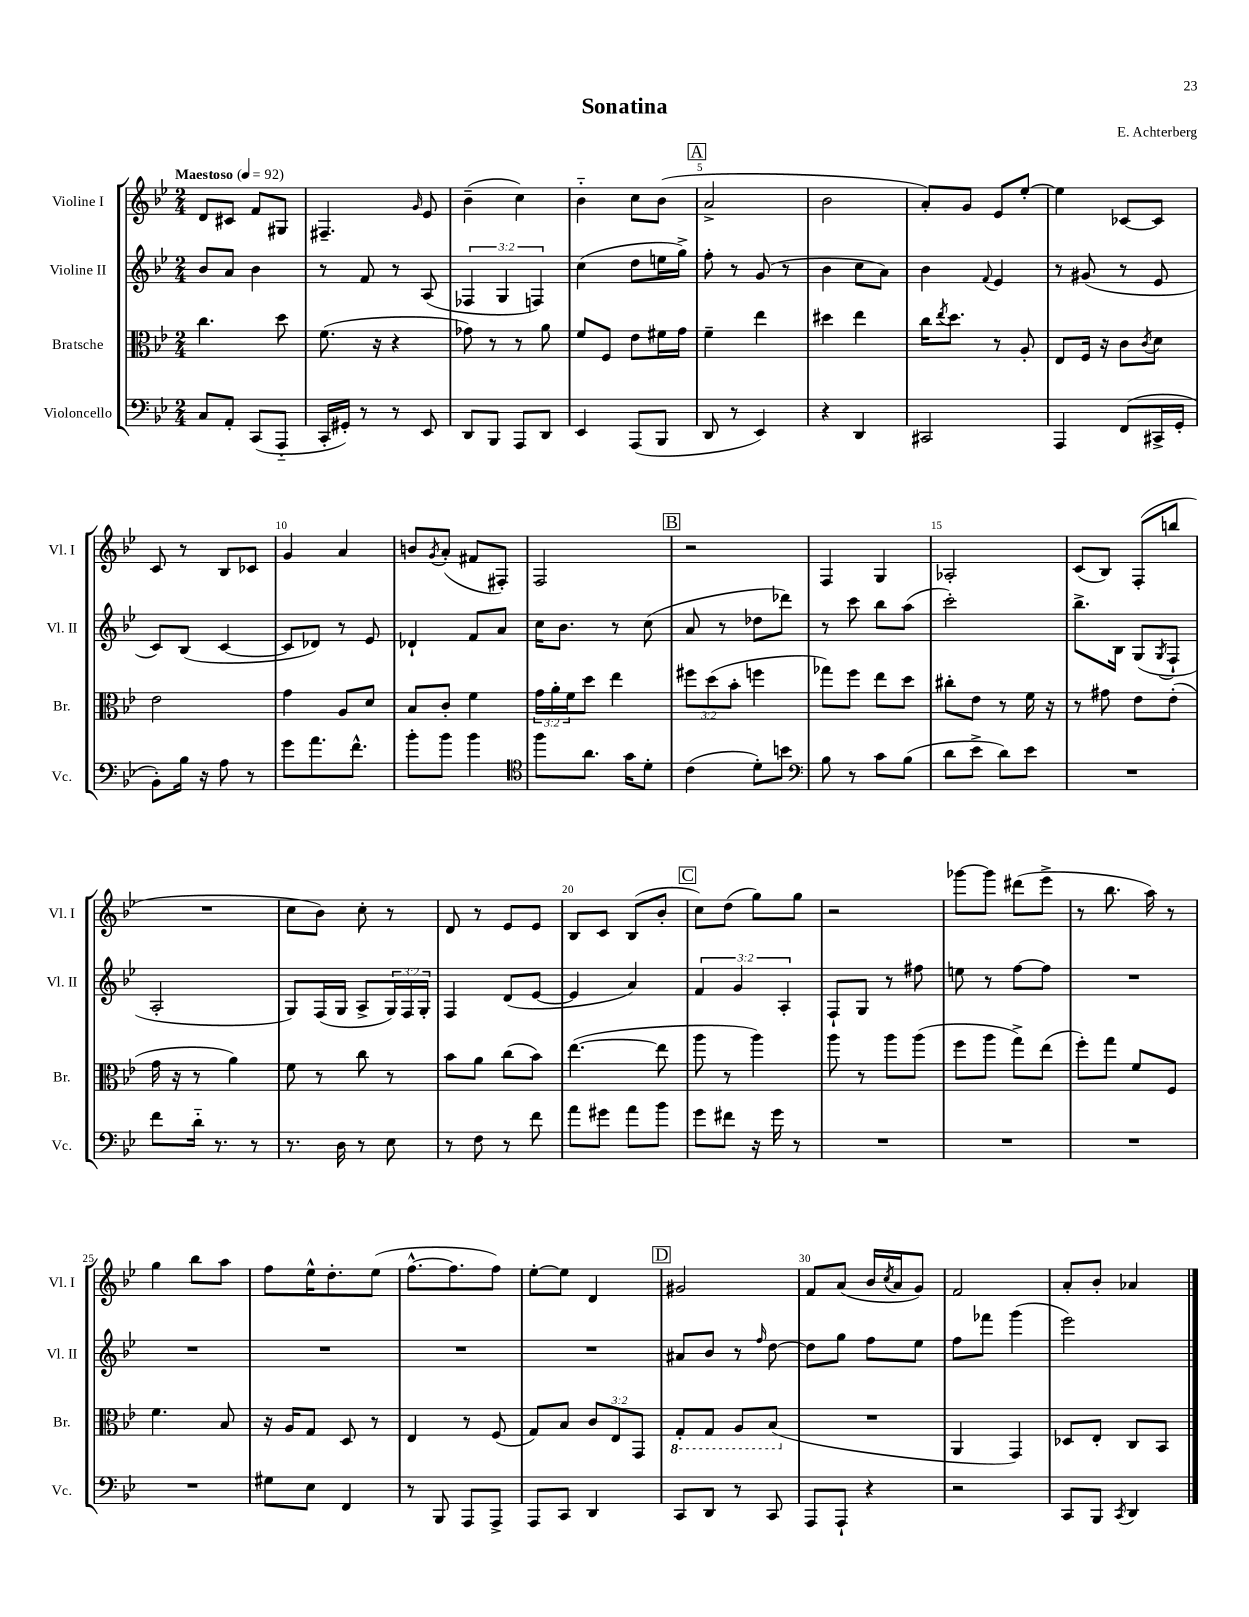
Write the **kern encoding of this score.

**kern	**kern	**kern	**kern
*staff4	*staff3	*staff2	*staff1
*clefF4	*clefC3	*clefG2	*clefG2
*k[b-e-]	*k[b-e-]	*k[b-e-]	*k[b-e-]
*M2/4	*M2/4	*M2/4	*M2/4
*MM92	*MM92	*MM92	*MM92
8C	4.cc	8b-	8d
8AA'	.	8a	8c#
(8CC	.	4b-	8f
8AAA'~	8dd	.	8G#
=	=	=	=
16CC'	(8.f	8r	4.F#~
16GG#')	.	.	.
8r	.	8f	.
.	16r	.	.
8r	4r	8r	.
.	.	.	16qqg
8EE-	.	(8A	8e-
=	=	=	=
8DD	8g-)	6F-	(4b-~
8BBB-	8r	.	.
.	.	6G	.
8AAA	8r	.	4cc)
.	.	6F)	.
8DD	8a	.	.
=	=	=	=
4EE-	8f	(4cc	4b-'~
.	8F	.	.
(8AAA	8e-	8dd	8cc
8BBB-	16f#	16ee	(8b-
.	16g	16gg^)	.
=	=	=	=
8DD	4f~	8ff'	2a^
8r	.	8r	.
4EE-)	4ee-	(8g	.
.	.	8r	.
=	=	=	=
4r	4dd#	4b-	2b-
4DD	4ee-	8cc	.
.	.	8a)	.
=	=	=	=
2CC#	16cc	4b-	8a')
.	8qee-	.	.
.	8.dd	.	.
.	.	.	8g
.	.	8qqf	.
.	8r	4e-	8e-
.	8A'	.	[8ee-'
=	=	=	=
4AAA	8E-	8r	4ee-]
.	16F	(8g#	.
.	16r	.	.
(8FF	8c	8r	[8c-
.	8qc	.	.
16CC#^	8d	8e-	8c-]
16GG'	.	.	.
=	=	=	=
8BB-')	2e-	8c)	8c
16B-	.	(8B-	8r
16r	.	.	.
8A	.	[4c	8B-
8r	.	.	8c-
=	=	=	=
8g	4g	8c]	4g
8.a	.	8d-)	.
.	8A	8r	4a
8.f^^	.	.	.
.	8d	8e-	.
=	=	=	=
8b-'	8B-	4d-`	8b
.	.	.	8qg
8b-	8c'	.	(8a'
4b-	4f	8f	8f#
.	.	8a	8F#')
=	=	=	=
*clefC4	*	*	*
8ff	24g	16cc	2F
.	24a'	.	.
.	.	8.b-	.
.	24f	.	.
8.a	8dd	.	.
.	4ee-	8r	.
16g	.	.	.
8d'	.	(8cc	.
=	=	=	=
(4c	12ff#	8a	2r
.	(12dd	.	.
.	.	8r	.
.	12b-'	.	.
8d')	4ff	8dd-	.
8b	.	8ddd-)	.
=	=	=	=
*clefF4	*	*	*
8B-	8gg-)	8r	4F
8r	8ff	8ccc	.
8c	8ee-	8bb-	4G
(8B-	8dd	(8aa	.
=	=	=	=
8d	8cc#'	2ccc')	2A-'
8e-^	8e-	.	.
8d)	8r	.	.
8e-	16f	.	.
.	16r	.	.
=	=	=	=
2r	8r	8.bb-^	(8c
.	8g#	.	8B-)
.	.	16B-	.
.	8e-	(8G	(8F'
.	.	8qG	.
.	(8e-'	8F`	8bb
=	=	=	=
8f	16g	2A'	2r
.	16r	.	.
16d'~	8r	.	.
8.r	.	.	.
.	4a)	.	.
8r	.	.	.
=	=	=	=
8.r	8f	8G)	8cc
.	8r	(16F	8b-)
16D	.	16G	.
8r	8cc	8A^	8cc'
8E-	8r	24G)	8r
.	.	24F	.
.	.	24G'	.
=	=	=	=
8r	8b-	4F	8d
8F	8a	.	8r
8r	(8cc	(8d	8e-
8f	8b-)	[8e-	8e-
=	=	=	=
8a	([4.ee-	4e-]	8B-
8g#	.	.	8c
8a	.	4a)	(8B-
8b-	8ee-]	.	8b-'
=	=	=	=
8g	8aa	6f	8cc)
8f#	8r	.	(8dd
.	.	6g	.
16r	4aa)	.	8gg)
16g	.	.	.
.	.	6A'	.
8r	.	.	8gg
=	=	=	=
2r	8aa	8F`	2r
.	8r	8G	.
.	8aa	8r	.
.	(8aa	8ff#	.
=	=	=	=
2r	8ff	8ee	[8ggg-
.	8aa	8r	8ggg-]
.	8gg^)	[8ff	(8ddd#
.	(8ee-	8ff]	8eee-^
=	=	=	=
2r	8ff')	2r	8r
.	8gg	.	8.bb-
.	8f	.	.
.	.	.	16aa)
.	8F	.	8r
=	=	=	=
2r	4.f	2r	4gg
.	.	.	8bb-
.	8B-	.	8aa
=	=	=	=
8G#	16r	2r	8ff
.	16A	.	.
8E-	8G	.	16ee-^^
.	.	.	8.dd'
4FF	8D	.	.
.	8r	.	(8ee-
=	=	=	=
8r	4E-	2r	[8.ff^^
8BBB-	.	.	.
.	.	.	8.ff]
8AAA	8r	.	.
8AAA^	(8F	.	8ff)
=	=	=	=
8AAA	8G)	2r	[8ee-'
8CC	8B-	.	8ee-]
4DD	12c	.	4d
.	12E-	.	.
.	12GG	.	.
=	=	=	=
8CC	8GG'	8a#	2g#
8DD	8GG	8b-	.
8r	8AA	8r	.
.	.	16qqff	.
8CC	(8BB-	[8dd	.
=	=	=	=
8AAA	2r	8dd]	8f
8AAA`	.	8gg	(8a
4r	.	8ff	16b-
.	.	.	8qcc
.	.	.	16a
.	.	8ee-	8g)
=	=	=	=
2r	4AA	8ff	2f
.	.	8fff-	.
.	4GG)	(4ggg	.
=	=	=	=
8CC	8D-	2eee-)	8a'
8BBB-	8E-'	.	8b-'
8qCC	.	.	.
4DD	8C	.	4a-
.	8BB-	.	.
==	==	==	==
*-	*-	*-	*-
